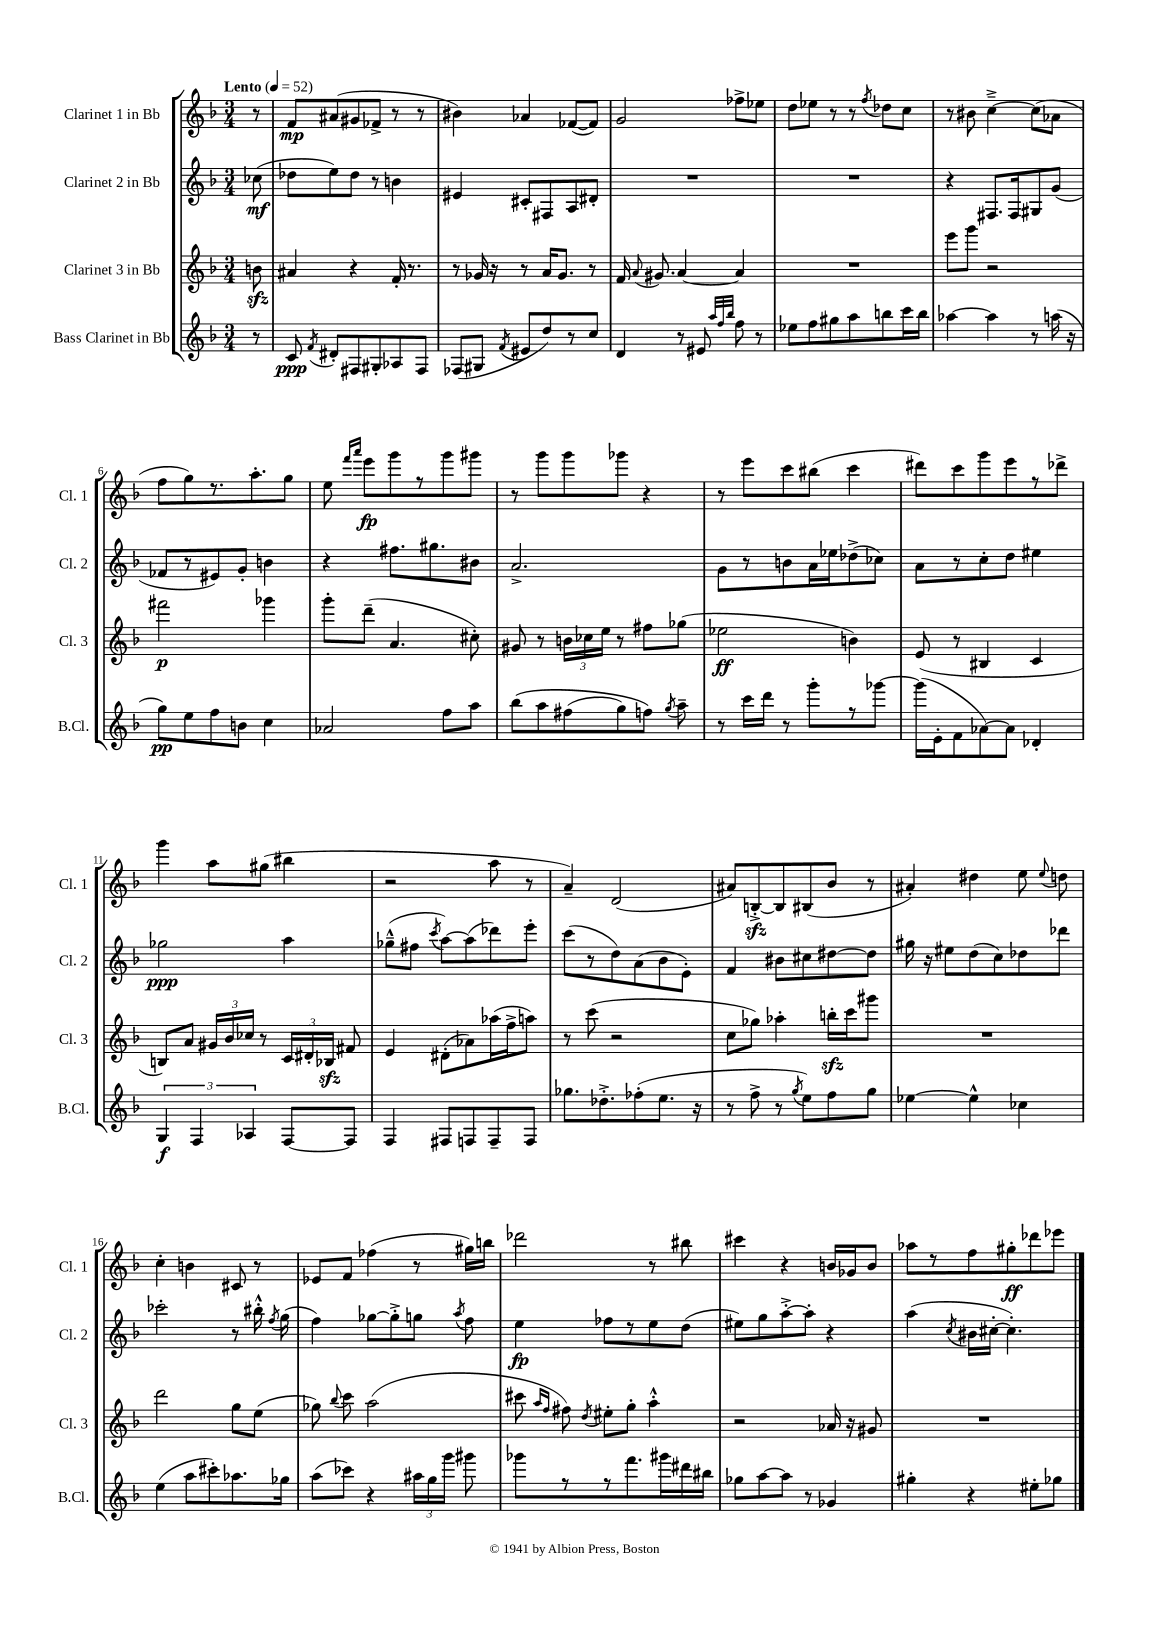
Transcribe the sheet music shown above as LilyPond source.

<<
\new StaffGroup <<
\new Staff = "s0" \with { instrumentName = "Clarinet 1 in Bb" shortInstrumentName = "Cl. 1" } {
    \clef treble \key f \major \numericTimeSignature \time 3/4 \partial 8 \tempo "Lento" 4 = 52
    \autoBeamOff r8 |
    f'8[\mp ais'8( gis'8 fes'8]-> r8 r8 |
    bis'4) aes'4 fes'8[~( fes'8]) |
    g'2 fes''8[-> ees''8] |
    d''8[ ees''8] r8 r8 \acciaccatura { f''8 } des''8[ c''8] |
    r8 bis'8 c''4~---> c''8[( aes'8] |
    f''8[ g''8) r8. a''8.-. g''8] |
    e''8 \grace { f'''16[ a'''16] } e'''8[\fp g'''8 r8 g'''8 gis'''8] |
    r8 g'''8[ g'''8 ges'''8] r4 |
    r8 e'''8[ c'''8 bis''8]( c'''4 |
    dis'''8[) c'''8 g'''8 e'''8 r8 des'''8]-> |
    g'''4 a''8[ gis''8]( bis''4 |
    r2 a''8 r8 |
    a'4--) d'2( |
    ais'8[) b8~-.->\sfz b8 bis8( bes'8] r8 |
    ais'4-.) dis''4 e''8 \appoggiatura { e''8 } d''8 |
    c''4-. b'4 cis'8 r8 |
    ees'8[ f'8] fes''4( r8 gis''16[) b''16] |
    des'''2 r8 bis''8 |
    cis'''4 r4 b'16[ ges'16 b'8] |
    aes''8[ r8 f''8 gis''8-.\ff des'''8 ees'''8] \bar "|." |
}
\new Staff = "s1" \with { instrumentName = "Clarinet 2 in Bb" shortInstrumentName = "Cl. 2" } {
    \clef treble \key f \major \numericTimeSignature \time 3/4 \partial 8
    \autoBeamOff ces''8\mf( |
    des''8[ e''8) des''8] r8 b'4 |
    eis'4 cis'8[-. fis8 a8 dis'8]-. |
    R2. |
    R2. |
    r4 fis8.[ fis16 gis8 g'8]( |
    fes'8[ r8 eis'8) g'8]-. b'4 |
    r4 fis''8.[ gis''8. bis'8] |
    a'2.-> |
    g'8[ r8 b'8 a'16 ees''16 des''8->( ces''8]) |
    a'8[ r8 c''8-. d''8] eis''4 |
    ges''2\ppp a''4 |
    ges''8[---^( fis''8] \acciaccatura { c'''8 } a''8[~) a''8( des'''8) e'''8]-. |
    c'''8[( r8 d''8) a'8( bes'8 e'8]-.) |
    f'4 bis'8[ cis''8 dis''8~ dis''8] |
    gis''16 r16 eis''8[ d''8( c''8) des''8 des'''8] |
    ces'''2-. r8 bis''16-.-^ \acciaccatura { f''8 } g''16( |
    f''4) ges''8[~ ges''8-.-> g''8] \acciaccatura { a''8 } f''8 |
    e''4\fp fes''8[ r8 e''8 d''8]( |
    eis''8[) g''8 a''8~-.-> a''8]-. r4 |
    a''4( \acciaccatura { c''8 } bis'16[ cis''16]~-. cis''4.-.) \bar "|." |
}
\new Staff = "s2" \with { instrumentName = "Clarinet 3 in Bb" shortInstrumentName = "Cl. 3" } {
    \clef treble \key f \major \numericTimeSignature \time 3/4 \partial 8
    \autoBeamOff b'8\sfz |
    ais'4 r4 f'16-. r8. |
    r8 ges'16 r16 r8 a'16[ ges'8.] r8 |
    f'16 \appoggiatura { a'8 } gis'8. a'4~ a'4 |
    R2. |
    e'''8[ g'''8] r2 |
    fis'''2\p ges'''4 |
    g'''8[-. d'''8]--( a'4. cis''8-.) |
    gis'8 r8 \tuplet 3/2 { b'16[ ces''16 e''16] } r8 fis''8[ ges''8]( |
    ees''2\ff b'4) |
    e'8( r8 bis4 c'4 |
    b8[) a'8] \tuplet 3/2 { gis'16[ bes'16 ces''16] } r8 \tuplet 3/2 { c'16[ dis'16-. bes16]\sfz } fis'8 |
    e'4 dis'8[-.( aes'8) aes''16( f''16-> a''8]) |
    r8 c'''8( r2 |
    c''8[ ges''8]) aes''4-. b''16[-.\sfz c'''16 gis'''8] |
    R2. |
    d'''2 g''8[ e''8]( |
    ges''8) \appoggiatura { bes''8 } c'''8 a''2( |
    cis'''8 \grace { a''16[ f''16] } fis''8) \acciaccatura { d''8 } eis''8[-. g''8]-. a''4-.-^ |
    r2 aes'16 r16 gis'8 |
    R2. \bar "|." |
}
\new Staff = "s3" \with { instrumentName = "Bass Clarinet in Bb" shortInstrumentName = "B.Cl." } {
    \clef treble \key f \major \numericTimeSignature \time 3/4 \partial 8
    \autoBeamOff r8 |
    c'8\ppp \acciaccatura { f'8 } dis'8[-. fis8 gis8-. aes8 fis8] |
    fes8[( gis8] \acciaccatura { f'8 } eis'8[ d''8) r8 c''8] |
    d'4 r8 eis'8 \grace { a''32[ f''32 bes''32] } f''8 r8 |
    ees''8[ f''8 gis''8 a''8 b''8 c'''16 b''16] |
    aes''4~ aes''4 r8 a''16( r16 |
    g''8[\pp) e''8 f''8 b'8] c''4 |
    aes'2 f''8[ a''8] |
    bes''8[\( a''8 fis''8( g''8) f''8]\) \acciaccatura { g''8 } a''8-- |
    r8 c'''16[ d'''16] r8 g'''8[-. r8 ges'''8]~ |
    ges'''16[( e'16-. f'8 aes'8~) aes'8] des'4-. |
    \tuplet 3/2 { g4\f f4 aes4 } f8[~ f8] |
    f4 fis8[ f8 f8-- f8] |
    ges''8.[ des''8.-.-> fes''8-.( e''8.] r16 |
    r8 f''8-> r8 \acciaccatura { g''8 } e''8[) f''8 g''8] |
    ees''4~ ees''4-^ ces''4 |
    e''4( a''8[ cis'''8-.) aes''8. ges''16] |
    a''8[( ces'''8]) r4 \tuplet 3/2 { ais''16[ g''16 g'''16] } gis'''8 |
    ges'''8[ r8 r8 f'''8. gis'''16 dis'''16 bis''16] |
    ges''8[ a''8~ a''8] r8 ges'4 |
    gis''4-. r4 eis''8[-. ges''8] \bar "|." |
}
>>
>>
